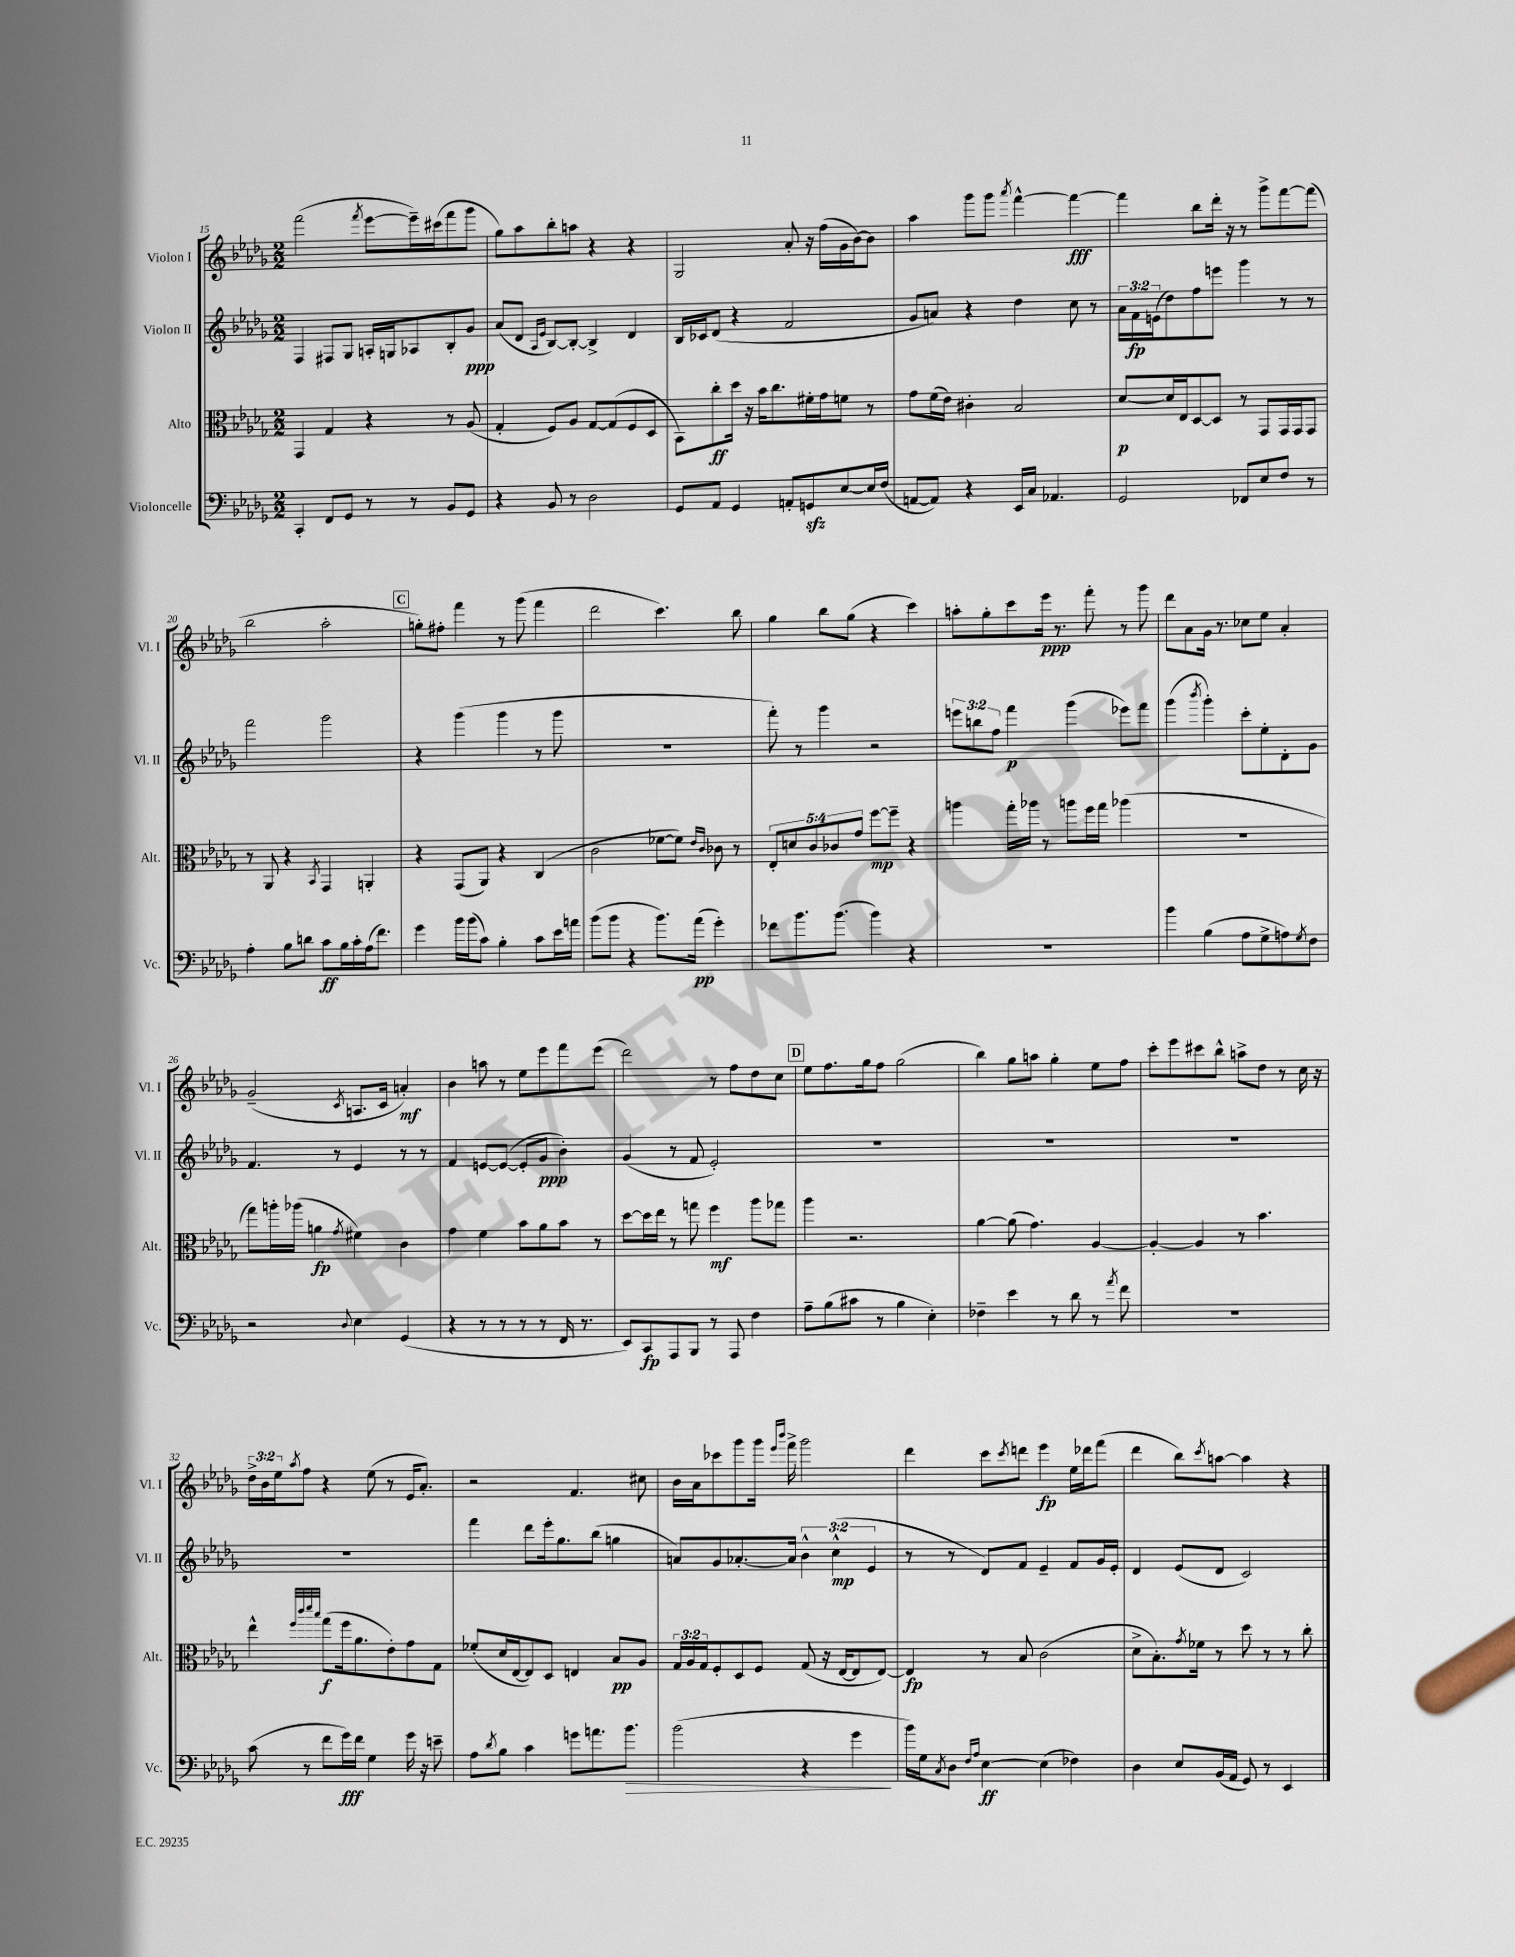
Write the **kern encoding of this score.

**kern	**kern	**kern	**kern
*staff4	*staff3	*staff2	*staff1
*clefF4	*clefC3	*clefG2	*clefG2
*k[b-e-a-d-g-]	*k[b-e-a-d-g-]	*k[b-e-a-d-g-]	*k[b-e-a-d-g-]
*M2/2	*M2/2	*M2/2	*M2/2
4CC'	4GG-	4F	(2fff
8FF	4G-	8F#	.
8GG-	.	8G-	.
.	.	.	8qfff
8r	4r	16A'	[8eee-
.	.	16G	.
8r	.	8A-	16eee-~])
.	.	.	(16ccc#
8BB-	8r	8B-'	8fff
8GG-	(8A-	8g-	8ggg-
=	=	=	=
4r	4G-'	(8a-	8gg-)
.	.	8d-	8aa-
.	.	16qqA-	.
.	.	16qqe-	.
8BB-	8F)	[8B-)	8bb-'
8r	8A-	8B-'_	8aa
2D-	[8G-	4B-^]	4r
.	(8G-]	.	.
.	8F	4d-	4r
.	8D-	.	.
=	=	=	=
8GG-	8BB-)	16B-	2G-
.	.	16c-	.
8AA-	8cc'	(8d-	.
4GG-	16dd-	4r	.
.	16r	.	.
.	16b-	.	.
.	8.cc	.	.
8AA'	.	2f	8a-'
8GG	16f#'	.	16r
.	16g-	.	(16ff
[8E-	8f	.	16g-
.	.	.	[16b-)
16E-]	8r	.	8b-]
(16F	.	.	.
=	=	=	=
[8AA	8g-	8g-	4aa-
8AA])	(16f	8a)	.
.	16e-)	.	.
4r	4c#'	4r	8ggg-
.	.	.	8ggg-
.	.	.	8qaaa-
16EE-	2B-	4dd-	[4fff^^
16C	.	.	.
4.AA-	.	.	.
.	.	8cc	4fff_
.	.	8r	.
=	=	=	=
2GG-	[8d-	24a-	4fff]
.	.	24f	.
.	.	(24e	.
.	16d-]	8dd-)	.
.	16E-	.	.
.	[8D-	8ff	8bb-
.	8D-]	8eee	16ddd-'
.	.	.	16r
8FF-	8r	4ggg-	8r
8E-	8GG-	.	8ggg-^
8F	16GG-	8r	[8fff
.	16GG-	.	.
8r	8GG-	8r	(8fff]
=	=	=	=
4A-'	8r	2fff	2bb-
.	8AA-	.	.
8B-	4r	.	.
8d	.	.	.
.	8qBB-	.	.
8c	4GG-	2ggg-	2aa-'
16B-	.	.	.
16c'	.	.	.
(16A-	4AA'	.	.
8.f)	.	.	.
=	=	=	=
4g-	4r	4r	8gg')
.	.	.	8ff#'
16b-	(8GG-	(4ggg-	4fff
(16b-	.	.	.
8c)	8AA-)	.	.
4B-'	4r	4ggg-	8r
.	.	.	(8ggg-
8c	(4C	8r	4fff
16e-	.	8ggg-	.
16a	.	.	.
=	=	=	=
(8b-	2c	1r	2ddd-
8b-	.	.	.
4r	.	.	.
8.b-)	[8f-	.	4.ccc)
.	8f-])	.	.
(16a-	.	.	.
.	16qqe-	.	.
.	16qqc	.	.
4g-')	8c-	.	.
.	8r	.	8bb-
=	=	=	=
8f-	10E-'	8fff')	4gg-
.	10d	.	.
8.b-	.	8r	.
.	10c	.	.
.	.	4ggg-	8bb-
.	10c-	.	.
(8.b-	.	.	.
.	.	.	(8gg-
.	10g-	.	.
4b-)	[8ff	2r	4r
.	8ff~]	.	.
4r	4r	.	4ccc)
=	=	=	=
1r	4aa	12eee	8aa'
.	.	12bb	.
.	.	.	8gg-'
.	.	12ff	.
.	16gg-'	4fff	8ccc
.	16aa-	.	.
.	8r	.	16eee-
.	.	.	8.r
.	8aa	(4ggg-	.
.	16ff	.	8fff'
.	16gg-	.	.
.	(4aa-	8eee-)	8r
.	.	8fff	8ggg-
=	=	=	=
4b-	1r	(4ggg-	8ddd-
.	.	.	8a-
.	.	8qbbb-	.
(4B-	.	4ggg-')	16g-
.	.	.	8.r
8A-	.	8ccc'	8cc-
8G-^	.	8ee-'	8ee-
8A)	.	8d-'	4a-'
8qG-	.	.	.
8F	.	8g-	.
=	=	=	=
2r	8gg-)	4.f	(2g-~
.	16aa'	.	.
.	(16aa-	.	.
.	4a	.	.
.	.	8r	.
8qqD-	8qg-	.	8qc
4E-	4f#)	4e-	8.A
.	.	.	16c
(4GG-	4c	8r	4a')
.	.	8r	.
=	=	=	=
4r	4g-	4f	4b-
8r	4f	[8e	8aa
8r	.	(8e_	8r
8r	8b-	8e']	8ee-
8r	8a-	8g-	8eee-
16FF	8b-	4b-')	8fff
8.r	.	.	.
.	8r	.	(8eee-
=	=	=	=
8EE-)	[8dd-	(4g-	2ddd-)
8CC	16dd-]	.	.
.	16ee-	.	.
8AAA-	8r	8r	.
8BBB-	8gg	8f	.
8r	4ff	2e-')	8r
8AAA-	.	.	8ff
4F	8aa-	.	8dd-
.	8gg-	.	8cc
=	=	=	=
8A-~	4aa-	1r	8ee-
(8B-	.	.	8.ff
8c#	2.r	.	.
.	.	.	16gg-
8r	.	.	8ff
4B-	.	.	(2gg-
4E-')	.	.	.
=	=	=	=
4F-~	[4a-	1r	4bb-)
4e-	(8a-]	.	8gg-
.	4.g-)	.	8aa
8r	.	.	4gg-'
8d-	.	.	.
8r	[4A-	.	8ee-
8qa-	.	.	.
8f	.	.	8ff
=	=	=	=
1r	4A-'_	1r	8ccc'
.	.	.	8eee-
.	4A-]	.	8ccc#
.	.	.	8bb-^^
.	8r	.	8aa^
.	4.b-	.	8dd-
.	.	.	8r
.	.	.	16cc
.	.	.	16r
=	=	=	=
(8c	4ee-^^	1r	24dd-^
.	.	.	24b-
.	.	.	24ee-
.	.	.	8qaa-
8r	.	.	8ff
.	32qqff	.	.
.	32qqccc	.	.
.	32qqddd-	.	.
.	32qqbb-	.	.
8f	(8gg-	.	4r
16g-)	16ff	.	.
16f	8.a-	.	.
4G-	.	.	(8ee-
.	8e-')	.	8r
16g-	8g-	.	16e-
16r	.	.	8.a-')
8e~	8G-	.	.
=	=	=	=
8A-	(8f-'	4fff	2r
8qd-	.	.	.
8B-	16d-	.	.
.	[16E-	.	.
4c	8E-])	8ddd-	.
.	8D-	16eee-'	.
.	.	8.gg-	.
8g	4E	.	4.f
8.a	.	(8bb-	.
.	8B-	4gg	.
8.b-	.	.	.
.	8A-	.	8cc#
=	=	=	=
(2b-	24G-	8a)	16b-
.	24A-	.	.
.	.	.	16a-
.	24G-	.	.
.	8F'	8g-	8ccc-
.	8D-	[8.a-'	8ggg-
.	8F	.	16ggg-
.	.	.	16qqeee-
.	.	.	16qqbbb-
.	.	16a-]	16fff^
4r	(8G-	6b-^^	2ggg-
.	16r	.	.
.	.	(6cc^^	.
.	[16E-	.	.
4g-	8E-]	.	.
.	.	6e-	.
.	[8E-)	.	.
=	=	=	=
16b-)	4E-]	8r	4ddd-
16G-	.	.	.
8qC	.	.	.
8D-	.	8r	.
16qqF	.	.	.
16qqA-	.	.	.
[4E-	8r	8d-)	8ccc
.	.	.	8qccc
.	8B-	8f	8ddd
(4E-]	(2c	4e-~	4eee-
4F-)	.	8f	16ee-
.	.	.	16ddd-
.	.	16g-	(8fff
.	.	16e-'	.
=	=	=	=
4D-	8d-^	4d-	4ddd-
.	8.B-')	.	.
8E-	.	(8e-	8bb-)
.	8qg-	.	.
.	16f-	.	.
.	.	.	8qccc
(16BB-	8r	8d-	[8aa
16AA-	.	.	.
8GG-)	8dd-	2c)	4aa]
8r	8r	.	.
4EE-	8r	.	4r
.	8cc'	.	.
==	==	==	==
*-	*-	*-	*-
